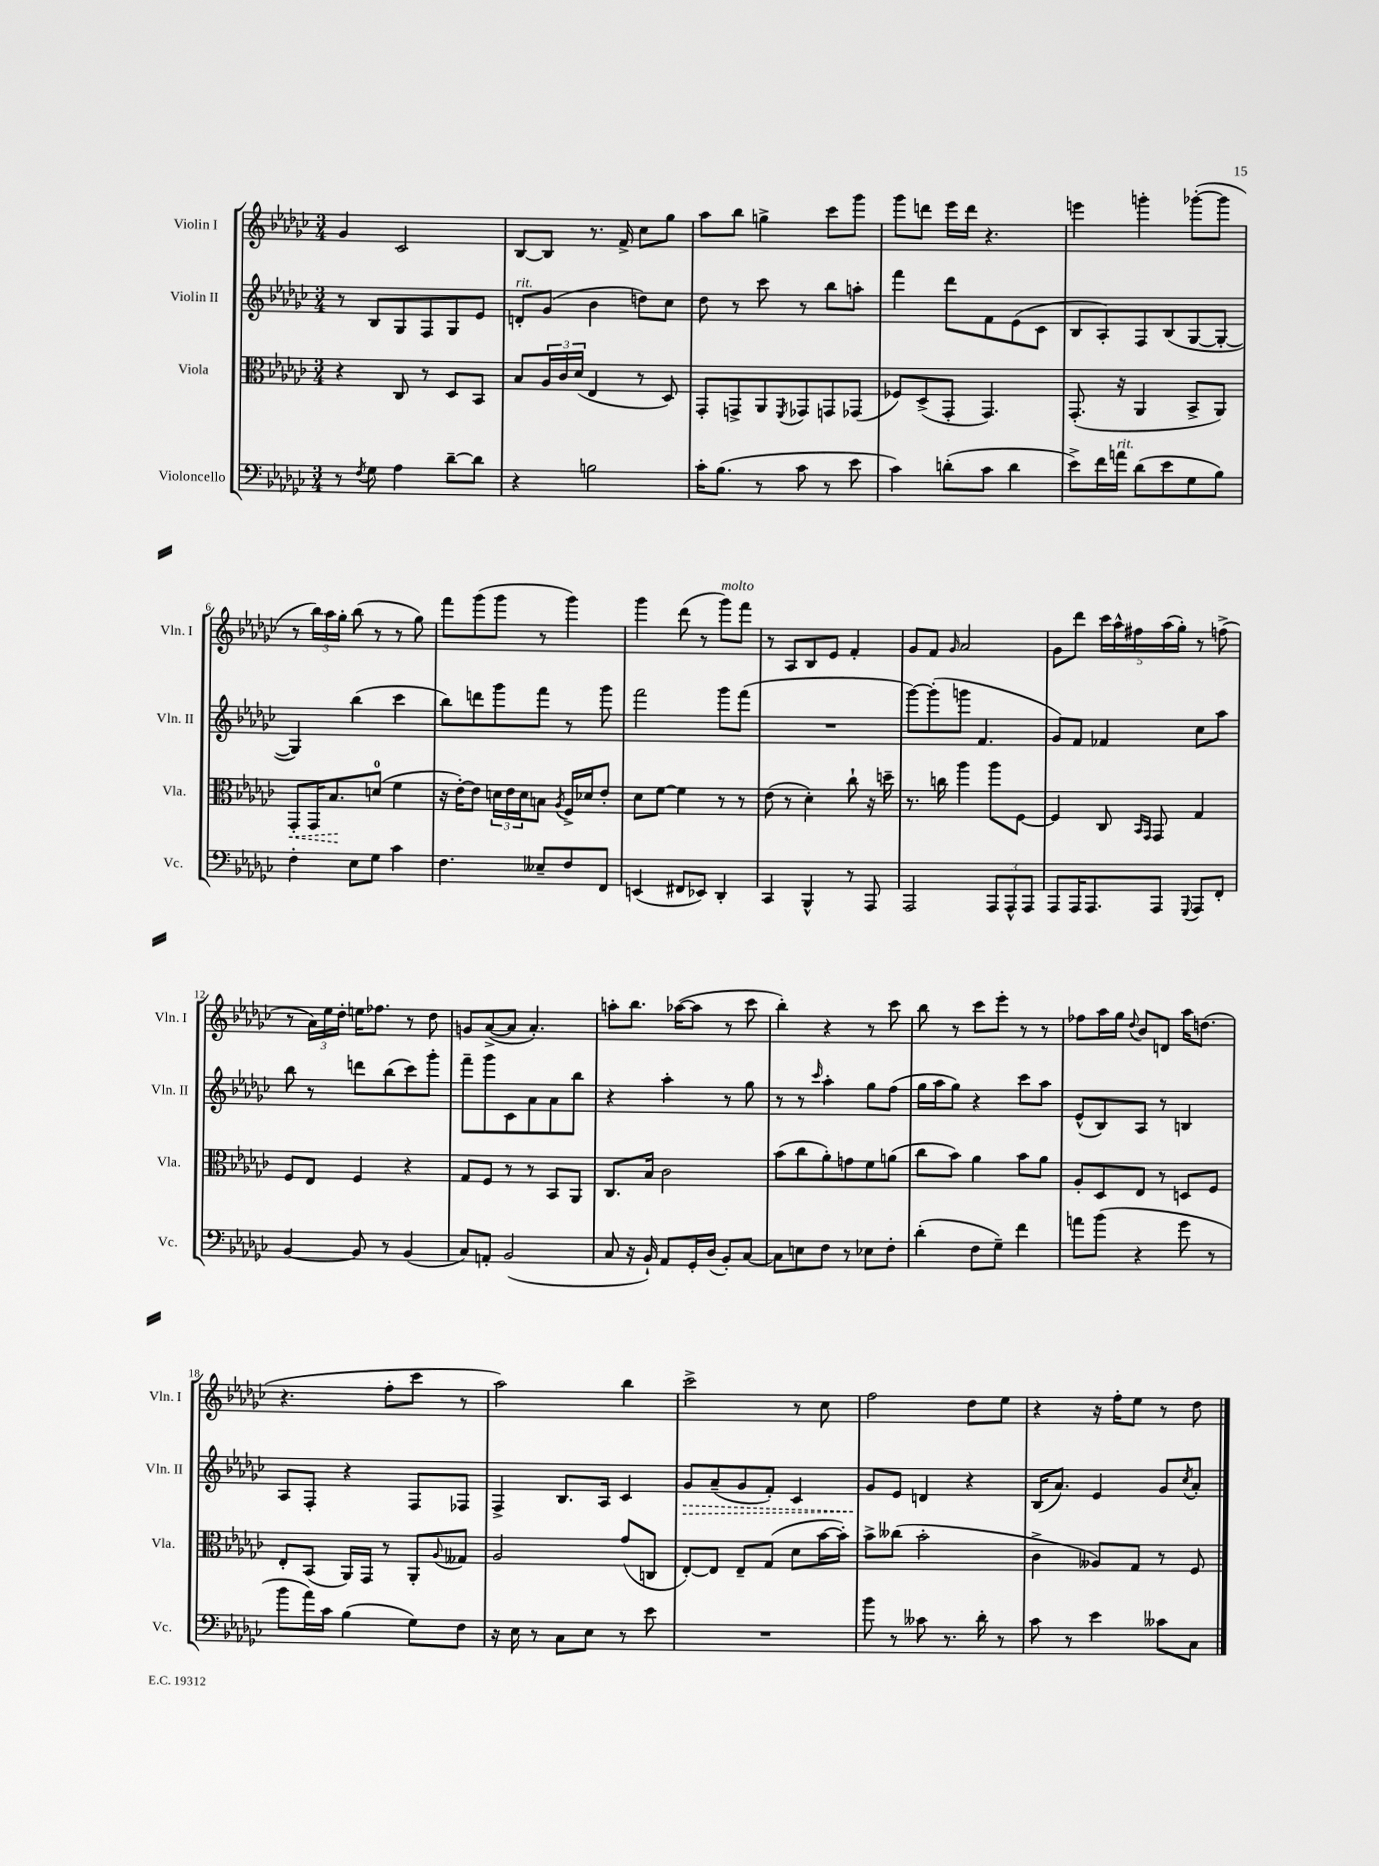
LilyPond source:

<<
\new StaffGroup <<
\new Staff = "s0" \with { instrumentName = "Violin I" shortInstrumentName = "Vln. I" } {
    \clef treble \key ges \major \numericTimeSignature \time 3/4
    ges'4 ces'2 |
    bes8~ bes8 r8. f'16-> ces''8 ges''8 |
    aes''8 bes''8 g''4-> ces'''8 ges'''8 |
    ges'''8 d'''8 ees'''16 d'''16 r4. |
    e'''4 g'''4-. ges'''8~-.( ges'''8 |
    r8 \tuplet 3/2 { bes''16) aes''16 ges''16-. } bes''8( r8 r8 ges''8) |
    f'''8 ges'''8( ges'''8 r8 ges'''4) |
    ges'''4 des'''8( r8 ges'''8^\markup { \italic "molto" }) f'''8 |
    r8 aes8 bes8 ees'8 f'4-. |
    ges'8 f'8 \grace { ges'16 } aes'2 |
    ges'8 des'''8 \tuplet 5/4 { ces'''16 aes''16-^ fis''16 aes''16( ges''16-.) } r8 f''8->( |
    r8 \tuplet 3/2 { aes'16) ees''16 des''16-. } e''16 fes''8. r8 des''8 |
    g'8 aes'8~->( aes'8 aes'4.-.) |
    a''8-. bes''8. aes''16~( aes''8 r8 ces'''8 |
    bes''4-.) r4 r8 ces'''8 |
    bes''8 r8 ces'''8 ees'''8-. r8 r8 |
    fes''8 aes''16 ges''16 \appoggiatura { des''8 } bes'8 d'8 aes''16 d''8.( |
    r4. f''8-. ces'''8 r8 |
    aes''2) bes''4 |
    ces'''2-> r8 ces''8 |
    f''2 des''8 ees''8 |
    r4 r16 f''16-. ees''8 r8 des''8 \bar "|." |
}
\new Staff = "s1" \with { instrumentName = "Violin II" shortInstrumentName = "Vln. II" } {
    \clef treble \key ges \major \numericTimeSignature \time 3/4
    r8 bes8 ges8 f8 ges8 ees'8 |
    d'8-.^\markup { \italic "rit." } ges'8( bes'4 d''8) ces''8 |
    des''8 r8 ces'''8 r8 bes''8 a''8-. |
    f'''4 des'''8 f'8 ees'8( ces'8 |
    bes8 aes8-.) f8 bes8( ges8~ ges8~-. |
    ges4) bes''4( ces'''4 |
    bes''8) d'''8 ges'''8 f'''8 r8 ges'''8 |
    f'''2 ges'''8 f'''8( |
    R2. |
    ges'''8~) ges'''8-.( g'''8 f'4. |
    ges'8) f'8 fes'4 ces''8 aes''8 |
    bes''8 r8 d'''8 bes''8( ces'''8) ges'''8-. |
    f'''8-- ges'''8 ces'8 aes'8 aes'8 bes''8 |
    r4 aes''4-. r8 ges''8 |
    r8 r8 \grace { ces'''16 } aes''4-. ges''8 f''8( |
    ges''16 aes''16 ges''8) r4 ces'''8 aes''8 |
    ees'8-^( bes8) aes8 r8 b4 |
    aes8 f8-. r4 f8 fes8 |
    f4-> bes8. aes16 ces'4 |
    \once \override Hairpin.style = #'dashed-line ges'8\> aes'8--( ges'8 f'8-.) ces'4 |
    ges'8\! ees'8 d'4 r4 |
    bes16( aes'8.) ees'4 ges'8 \acciaccatura { ces''8 } aes'8-. \bar "|." |
}
\new Staff = "s2" \with { instrumentName = "Viola" shortInstrumentName = "Vla." } {
    \clef alto \key ges \major \numericTimeSignature \time 3/4
    r4 ces8 r8 des8 bes,8 |
    bes8 \tuplet 3/2 { aes16 ces'16 des'16( } ees4 r8 des8) |
    ges,8-. g,8-> aes,8 \acciaccatura { f,8 } ges,8 g,8 ges,8( |
    fes8) des8->( ges,8-. ges,4.) |
    ges,8.-.( r16 aes,4 bes,8-> aes,8) |
    \once \override Hairpin.style = #'dashed-line ges,8-.\< ges,16 bes8.\! d'8-0( f'4 |
    r16 ees'16~-.) ees'8 \tuplet 3/2 { d'16 ees'16 d'16 } b8 \acciaccatura { aes8 } f16-> des'16 ees'8-. |
    des'8 f'8~ f'4 r8 r8 |
    ees'8( r8 des'4-.) ces''8-! r16 d''16-- |
    r8. c''16 aes''4 aes''8 f8~ |
    f4 ces8 \grace { bes,16 ges,16 } ges,8 ges4 |
    f8 ees8 f4 r4 |
    ges8 f8 r8 r8 bes,8 aes,8 |
    ces8. bes16 ces'2 |
    bes'8( ces''8 aes'8-.) g'8 f'8 a'8( |
    ces''8 bes'8) aes'4 bes'8 aes'8 |
    aes8-. des8 ees8 r8 d8 f8 |
    ees8-. bes,8( aes,16) ges,16 r8 aes,8-. \appoggiatura { aes8 } geses8 |
    aes2 ges'8( c8 |
    ees8~-.) ees8 ees8-- ges8( des'8 bes'16~ bes'16-.) |
    bes'8-> ceses''8( bes'2-. |
    ces'4-> aeses8) ges8 r8 f8 \bar "|." |
}
\new Staff = "s3" \with { instrumentName = "Violoncello" shortInstrumentName = "Vc." } {
    \clef bass \key ges \major \numericTimeSignature \time 3/4
    r8 \acciaccatura { f8 } ges8 aes4 des'8~-- des'8 |
    r4 b2 |
    ces'16-. bes8.( r8 ces'8 r8 ees'8 |
    ces'4) d'8-.( ces'8 d'4 |
    ees'8->) f'16 a'16^\markup { \italic "rit." } des'8( ees'8 ges8 bes8) |
    f4-. ees8 ges8 ces'4 |
    f4. eeses8-- f8 f,8 |
    e,4( fis,8 ees,8) des,4-. |
    ces,4 bes,,4-^ r8 aes,,8 |
    aes,,2 \tuplet 3/2 { aes,,8 aes,,8-^ aes,,8 } |
    aes,,8 aes,,16 aes,,8. aes,,8 \appoggiatura { ges,,8 } aes,,8 f,8-. |
    bes,4~ bes,8 r8 bes,4( |
    ces8) a,8-. bes,2( |
    ces8 r16 bes,16-!) aes,8 ges,16-. des16( bes,8-.) ces8~ |
    ces8 e8 f8 r8 ees8 f8-. |
    des'4-.( f8 ges8--) f'4 |
    a'8 bes'8( r4 ges'8 r8 |
    bes'8 aes'16) ces'16 bes4( ges8) f8 |
    r16 ees16 r8 ces8 ees8 r8 ees'8 |
    R2. |
    bes'8 r8 ceses'8 r8. des'16-. r8 |
    ces'8 r8 ees'4 ceses'8 ces8 \bar "|." |
}
>>
>>
